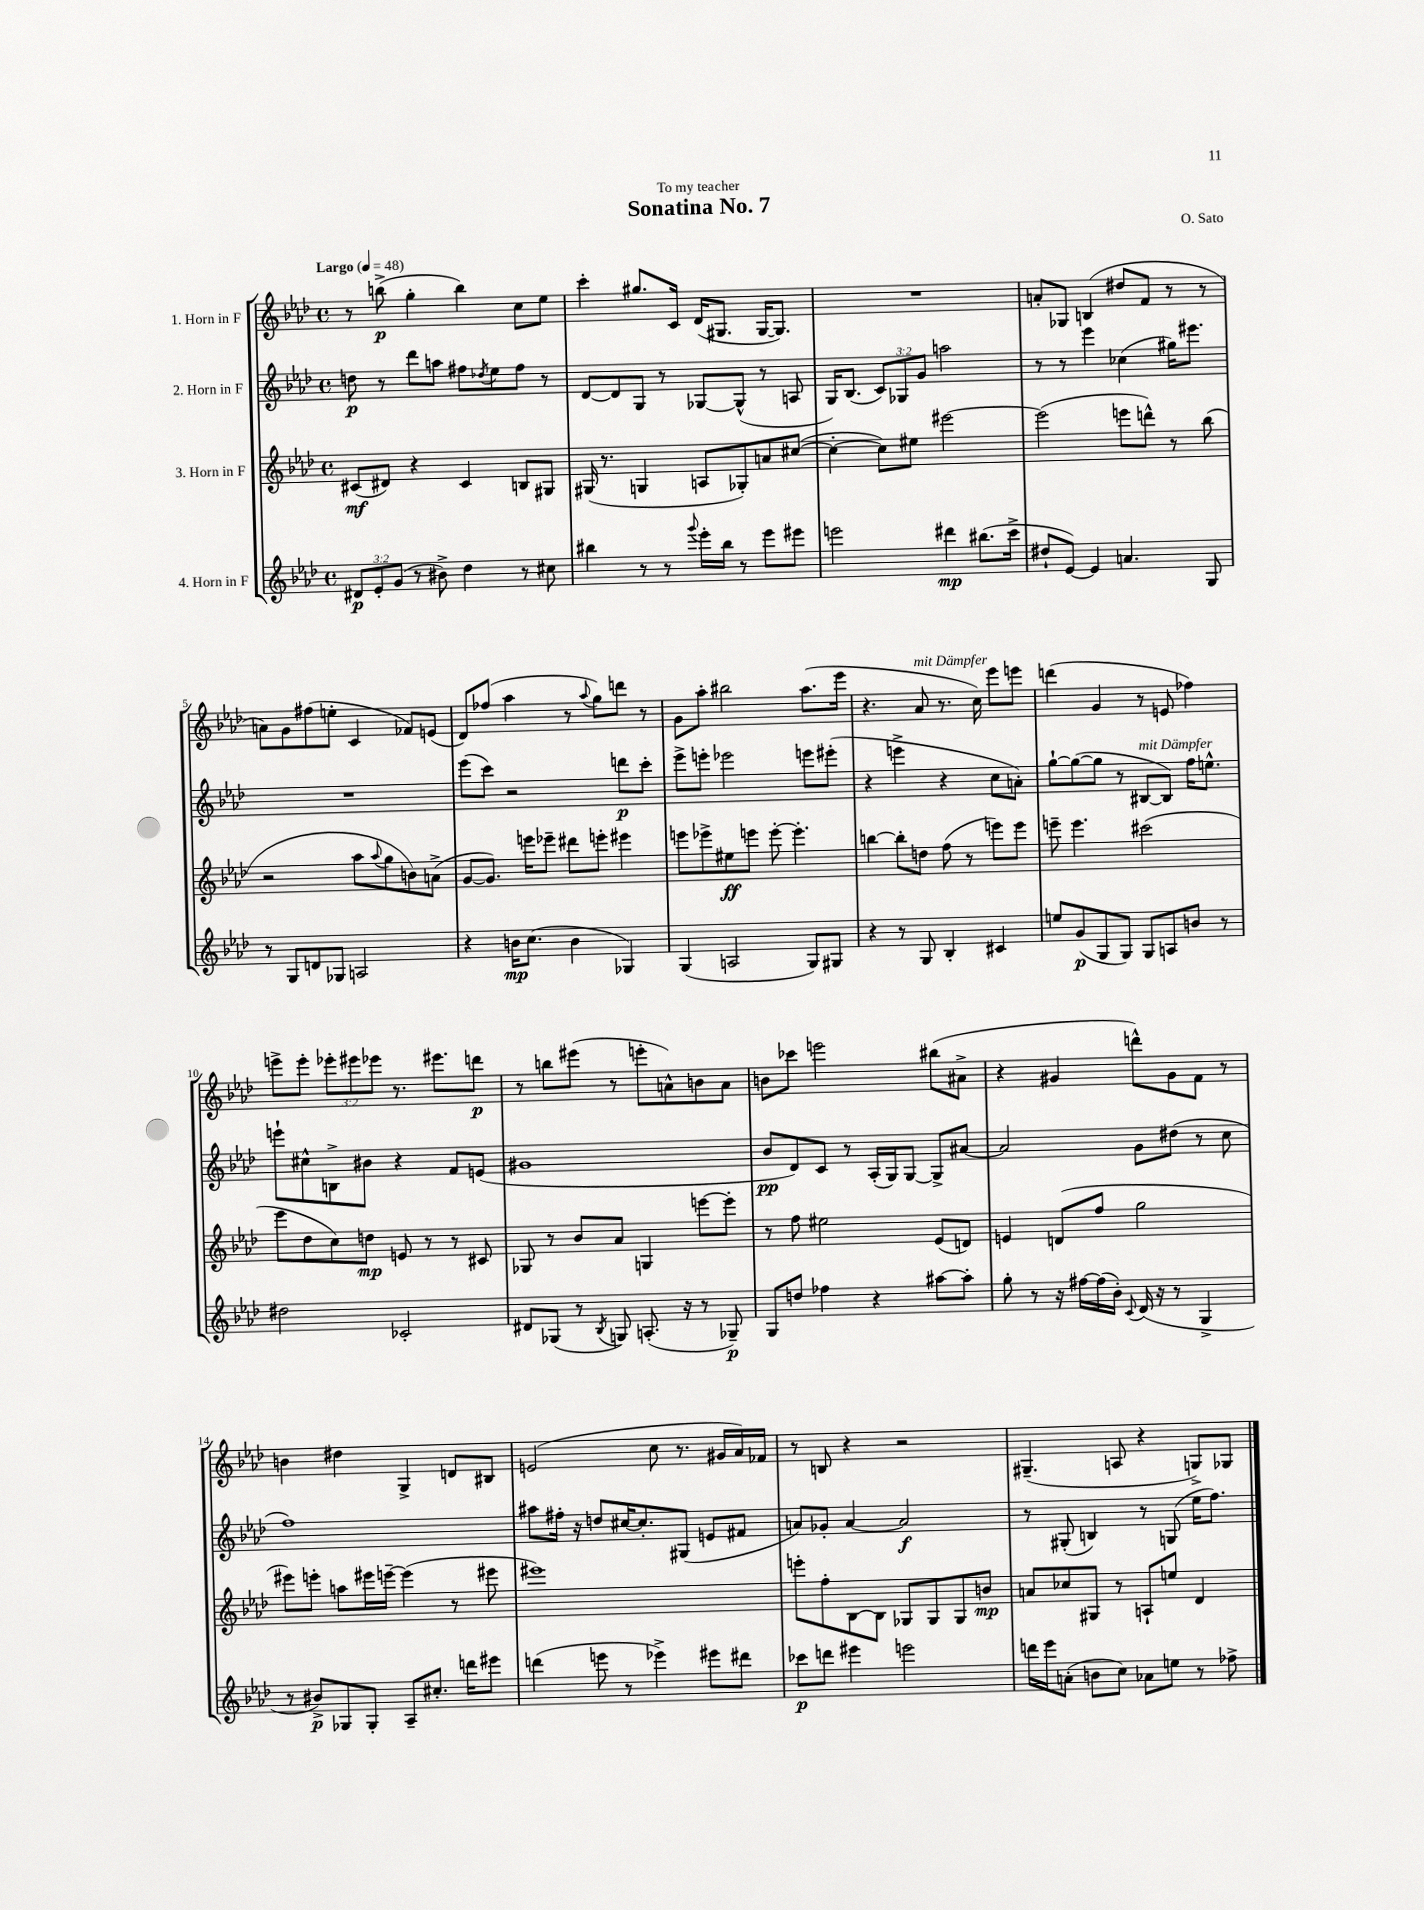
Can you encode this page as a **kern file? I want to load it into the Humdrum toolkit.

**kern	**kern	**kern	**kern
*staff4	*staff3	*staff2	*staff1
*clefG2	*clefG2	*clefG2	*clefG2
*k[b-e-a-d-]	*k[b-e-a-d-]	*k[b-e-a-d-]	*k[b-e-a-d-]
*M4/4	*M4/4	*M4/4	*M4/4
*met(c)	*met(c)	*met(c)	*met(c)
*MM48	*MM48	*MM48	*MM48
12d#	(8c#	8dd	8r
12e-'	.	.	.
.	8d#)	8r	(8bb^
(12g	.	.	.
8r	4r	8ddd-	4gg'
8b#^)	.	8aa	.
4dd-	4c#	8ff#	4bb)
.	.	8qdd-	.
.	.	8ee-	.
8r	8B	8ff#	8cc
8cc#	8G#	8r	8ee-
=	=	=	=
4bb#	(16G#	[8d-	4ccc'
.	8.r	.	.
.	.	8d-]	.
8r	4G	8G	8.gg#
8r	.	8r	.
.	.	.	16c
8qqggg	.	.	.
16eee-'	8A	[8G-	(16d-
16bb#	.	.	8.G#
8r	8G-')	(8G-^^]	.
8eee-	8a	8r	[16G#
.	.	.	8.G#])
8eee#	([8cc#	8A	.
=	=	=	=
2eee	4cc#'_	16G)	1r
.	.	(8.B-	.
.	8cc#])	12c)	.
.	.	12G-	.
.	8ee#	.	.
.	.	12g	.
4ddd#	[2eee#	2aa	.
(8.bb#	.	.	.
16ccc^	.	.	.
=	=	=	=
8dd#`	(2eee#]	8r	8a'
[8e-)	.	8r	8G-
4e-]	.	4eee-	(4B
4.a	8eee	(4cc-	8dd#
.	8ddd^^)	.	8f
.	8r	16gg#)	8r
.	.	8.eee#	.
8G	(8bb-	.	8r
=	=	=	=
8r	2r	1r	8a)
8G	.	.	8g
8d	.	.	(8ff#
8G-	.	.	8ee'
2A	8aa-	.	4c
.	8qqaa-	.	.
.	8gg	.	.
.	8b)	.	8f-)
.	(8a^	.	(8e
=	=	=	=
4r	[8g	(8eee-	8d-)
.	8.g])	8ccc)	(8ff-
16b	.	2r	4aa-
(8.cc	16eee	.	.
.	8eee-~	.	.
4b	8ddd#	.	8r
.	.	.	8qqaa-
.	8eee'	.	8gg)
4G-)	4eee#	8ddd	8ddd
.	.	8ccc'	8r
=	=	=	=
(4G	8eee	8eee-^	8g
.	8eee-^	8eee'	8aa-'
2A	8ee#	2eee-	2bb#
.	8eee	.	.
.	[8eee'	.	.
.	4.eee']	.	.
8G)	.	8eee	(8.aa-
8G#	.	(8eee#'	.
.	.	.	16eee-
=	=	=	=
4r	[4bb	4r	4.r
8r	8bb']	4eee^	.
8G	8dd	.	8a-
4B-'	(8ff	4r	8.r
.	8r	.	.
.	.	.	16cc)
4c#	8eee)	8cc	8eee-
.	8eee	8a')	8eee
=	=	=	=
8ee	8eee~	[8gg`	(4ddd
(8g	4.eee	(8gg_	.
8G	.	8gg]	4g
8G)	.	8r	.
8G	(2ccc#	[8B#	8r
8A	.	8B#])	8e
8b	.	16ff	4ff-)
.	.	8.ee^^	.
8r	.	.	.
=	=	=	=
2dd#	8eee-	8eee`	8eee^
.	8dd-	8cc#^^	8eee'
.	8cc)	8B^	12eee-'
.	.	.	12eee#
.	8dd	8b#	.
.	.	.	12eee-
2c-'	8e	4r	8.r
.	8r	.	.
.	.	.	8.eee#
.	8r	8f	.
.	8c#	(8e	8ddd
=	=	=	=
8d#	8G-	1g#	8r
(8G-	8r	.	8bb
8r	8b-	.	(8eee#
8qB-	.	.	.
8G)	8a-	.	8r
(8.A'	4G	.	8eee'
.	.	.	8a^^)
16r	.	.	.
8r	[8eee	.	8b
8G-~)	8eee']	.	8a
=	=	=	=
8G	8r	8b-	8b
8dd	8ff	8d-)	8ccc-
4ff-	2ee#	8c	2eee
.	.	8r	.
4r	.	(16A-'	.
.	.	16G)	.
.	.	[8G	.
[8aa#	(8e-	8G^]	(8bb#
8aa#']	8d)	[8a#	8a#^
=	=	=	=
8gg'	4e	2a#]	4r
8r	.	.	.
16r	(8d	.	4g#
[16ff#	.	.	.
(16ff#]	8ff	.	.
16b-')	.	.	.
8qqc	.	.	.
(16d-	2gg	8g	8ddd^^)
16r	.	.	.
8r	.	(8dd#	8g#
4G^	.	8r	8f
.	.	8cc	8r
=	=	=	=
8r	8eee#)	1ff)	4b
8b#^)	8eee'	.	.
8G-	8aa	.	4dd#
8G-'	16eee#	.	.
.	[16eee~	.	.
8A-~	(4eee]	.	4G^
8.cc#'	.	.	.
.	8r	.	8d
16ddd	.	.	.
8eee#	8eee#	.	8B#
=	=	=	=
(4ddd	1eee#)	8aa#	(2e
.	.	16ff#'	.
.	.	16r	.
8eee	.	8dd	.
8r	.	[16cc#	.
.	.	8.cc#']	.
4eee-^)	.	.	8cc
.	.	(8G#	8.r
8eee#	.	8e	.
.	.	.	16g#
8ddd#	.	8f#	16a-)
.	.	.	16f-
=	=	=	=
8ccc-	8eee'	8a)	8r
8ddd	8ff'	8g-'	8B
4eee#	[8B-	[4a	4r
.	8B-]	.	.
2eee	8G-	2a]	2r
.	8G-	.	.
.	8G-	.	.
.	8b	.	.
=	=	=	=
16ddd	8a	8r	(4.G#~
16eee-	.	.	.
(8a'	8cc-	(8G#'	.
8b	8G#	4B)	.
8cc)	8r	.	8A
8a-	8A`	8r	4r
8ee	8ee	(8G	.
8r	4d-	16ee-	8G^)
.	.	8.ff)	.
8ff-^	.	.	8G-
==	==	==	==
*-	*-	*-	*-
